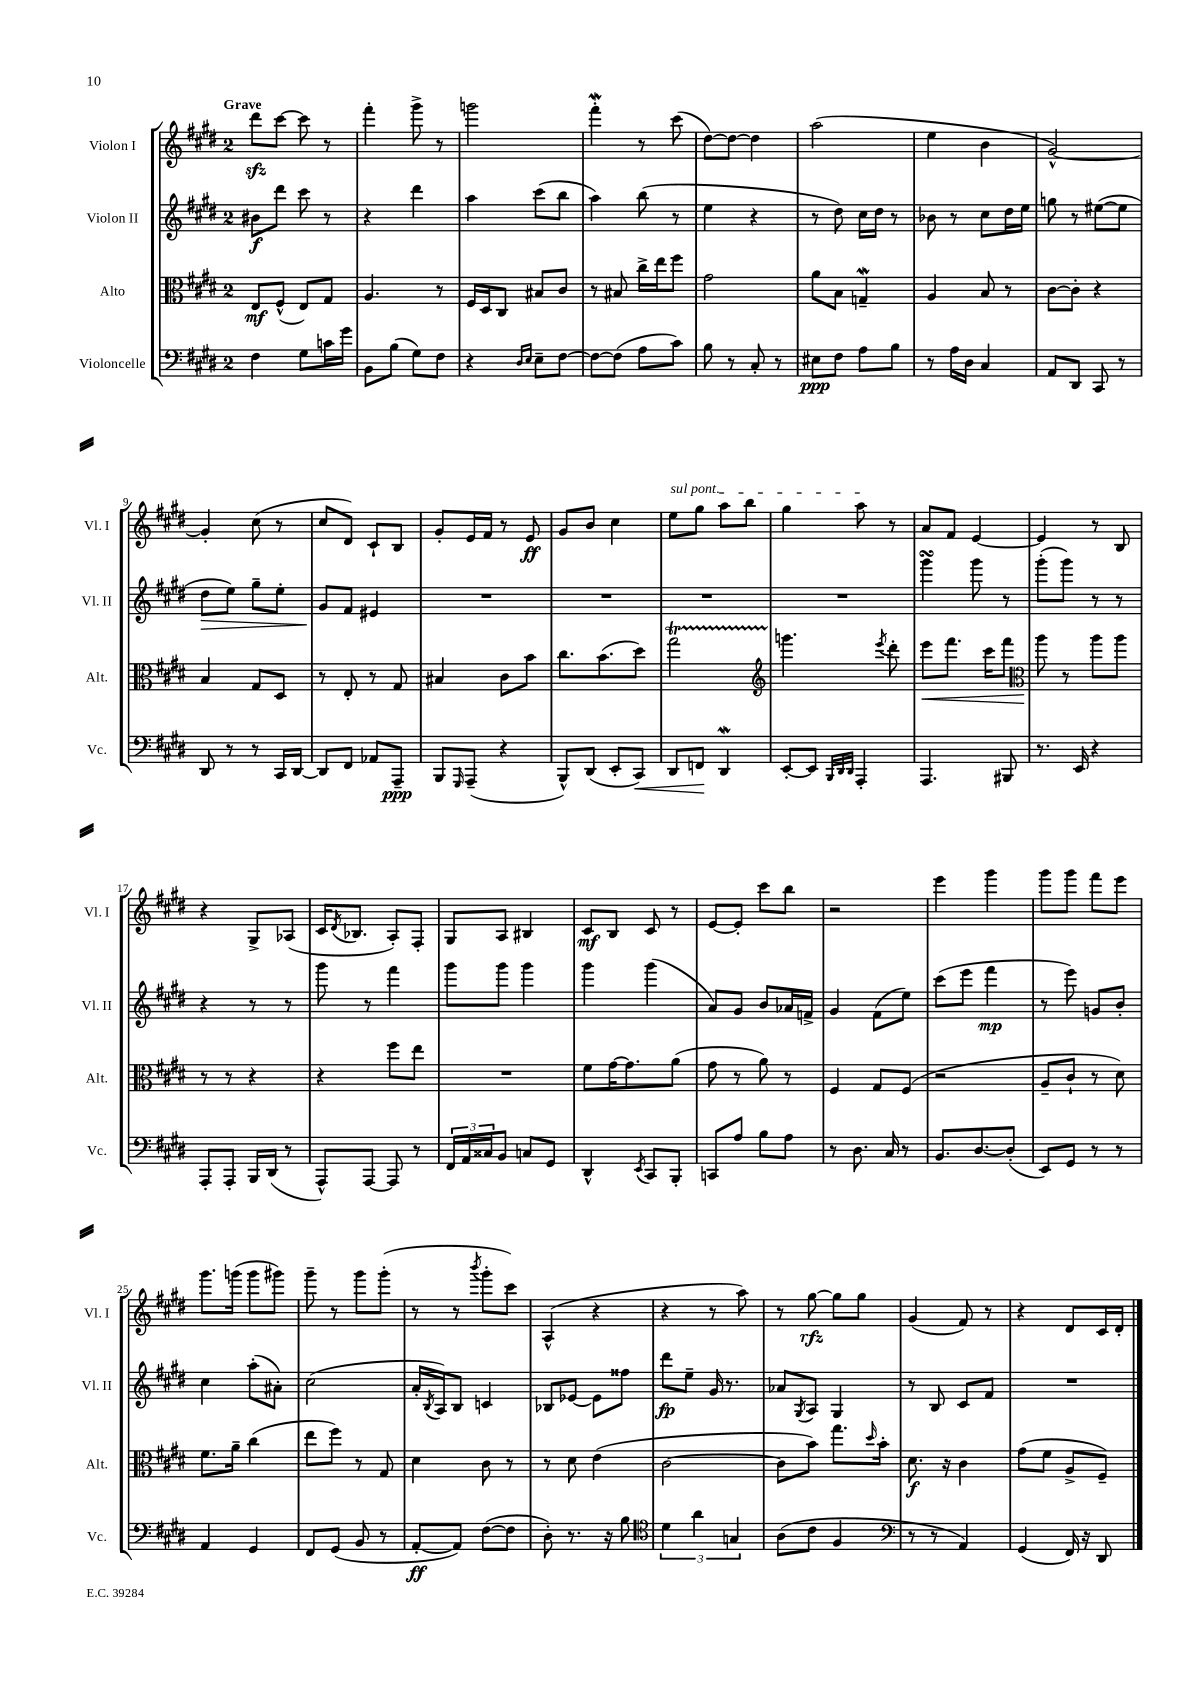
<<
\new StaffGroup <<
\new Staff = "s0" \with { instrumentName = "Violon I" shortInstrumentName = "Vl. I" } {
    \clef treble \key e \major \once \override Staff.TimeSignature.style = #'single-digit \time 2/4 \tempo "Grave"
    dis'''8\sfz cis'''8~ cis'''8 r8 |
    fis'''4-. gis'''8-> r8 |
    g'''2 |
    fis'''4-.\mordent r8 cis'''8( |
    dis''8~) dis''8~ dis''4 |
    a''2( |
    e''4 b'4 |
    gis'2~-^) |
    gis'4-. cis''8( r8 |
    cis''8 dis'8) cis'8-! b8 |
    gis'8-. e'16 fis'16 r8 e'8\ff |
    gis'8 b'8 cis''4 |
    \once \override TextSpanner.bound-details.left.text = \markup { \italic "sul pont." } e''8\startTextSpan gis''8 a''8 b''8 |
    gis''4 a''8\stopTextSpan r8 |
    a'8 fis'8 e'4~ |
    e'4 r8 b8 |
    r4 gis8-> aes8( |
    cis'16 \acciaccatura { dis'8 } bes8. a8-.) fis8-. |
    gis8 a8 bis4 |
    cis'8\mf b8 cis'8 r8 |
    e'8~ e'8-. cis'''8 b''8 |
    r2 |
    e'''4 gis'''4 |
    gis'''8 gis'''8 fis'''8 e'''8 |
    gis'''8. g'''16( g'''8 gis'''8) |
    gis'''8-- r8 gis'''8 gis'''8-.( |
    r8 r8 \acciaccatura { b'''8 } gis'''8-. cis'''8) |
    a4-^( r4 |
    r4 r8 a''8) |
    r8 gis''8~\rfz gis''8 gis''8 |
    gis'4( fis'8) r8 |
    r4 dis'8 cis'16 dis'16-. \bar "|." |
}
\new Staff = "s1" \with { instrumentName = "Violon II" shortInstrumentName = "Vl. II" } {
    \clef treble \key e \major \once \override Staff.TimeSignature.style = #'single-digit \time 2/4
    bis'8\f dis'''8 cis'''8 r8 |
    r4 dis'''4 |
    a''4 cis'''8( b''8 |
    a''4) b''8( r8 |
    e''4 r4 |
    r8 dis''8) cis''16 dis''16 r8 |
    bes'8 r8 cis''8 dis''16 e''16 |
    g''8 r8 eis''8~( eis''8 |
    dis''8\> e''8) gis''8-- e''8-. |
    gis'8\! fis'8 eis'4 |
    R2 |
    R2 |
    R2 |
    R2 |
    gis'''4\turn gis'''8 r8 |
    gis'''8-.( gis'''8) r8 r8 |
    r4 r8 r8 |
    gis'''8 r8 fis'''4 |
    gis'''8 gis'''8 gis'''4 |
    gis'''4 gis'''4( |
    a'8) gis'8 b'8 aes'16 f'16-> |
    gis'4 fis'8( e''8) |
    cis'''8( e'''8 fis'''4\mp |
    r8 e'''8) g'8 b'8-. |
    cis''4 a''8-.( ais'8-.) |
    cis''2( |
    a'16-. \acciaccatura { b8 } a16) b8 c'4 |
    bes8 ees'8~ ees'8 fisis''8 |
    dis'''8\fp e''8-- gis'16 r8. |
    aes'8 \acciaccatura { gis8 } a8 gis4 |
    r8 b8 cis'8 fis'8 |
    R2 \bar "|." |
}
\new Staff = "s2" \with { instrumentName = "Alto" shortInstrumentName = "Alt." } {
    \clef alto \key e \major \once \override Staff.TimeSignature.style = #'single-digit \time 2/4
    e8\mf fis8-^( e8) gis8 |
    a4. r8 |
    fis16 dis16 cis8 bis8 cis'8 |
    r8 bis8 cis''16-> e''16 fis''8 |
    gis'2 |
    a'8 b8 g4--\mordent |
    a4 b8 r8 |
    cis'8~ cis'8-. r4 |
    b4 gis8 dis8 |
    r8 e8-. r8 gis8 |
    bis4 cis'8 b'8 |
    cis''8. b'8.( dis''8) |
    gis''2\startTrillSpan |
    \clef treble g'''4.\stopTrillSpan \acciaccatura { e'''8 } dis'''8-. |
    e'''8\< fis'''8. cis'''16 fis'''8 |
    \clef alto a''8\! r8 a''8 a''8 |
    r8 r8 r4 |
    r4 fis''8 e''8 |
    R2 |
    fis'8 gis'16~ gis'8. a'8( |
    gis'8 r8 a'8) r8 |
    fis4 gis8 fis8( |
    r2 |
    a8-- cis'8-! r8 dis'8) |
    fis'8. a'16-- cis''4( |
    e''8 fis''8) r8 gis8 |
    dis'4 cis'8 r8 |
    r8 dis'8 e'4( |
    cis'2~ |
    cis'8 b'8) gis''8. \grace { dis''16 } b'16-. |
    dis'8.\f r16 cis'4 |
    gis'8( fis'8 a8-> fis8--) \bar "|." |
}
\new Staff = "s3" \with { instrumentName = "Violoncelle" shortInstrumentName = "Vc." } {
    \clef bass \key e \major \once \override Staff.TimeSignature.style = #'single-digit \time 2/4
    fis4 gis8 c'16 gis'16 |
    b,8 b8( gis8) fis8 |
    r4 \grace { dis16 e16 } e8-- fis8~ |
    fis8~ fis8( a8 cis'8) |
    b8 r8 cis8-. r8 |
    eis8\ppp fis8 a8 b8 |
    r8 a16 dis16 cis4 |
    a,8 dis,8 cis,8 r8 |
    dis,8 r8 r8 cis,16 dis,16~ |
    dis,8 fis,8 aes,8 a,,8--\ppp |
    b,,8 \grace { gis,,16 } a,,8--( r4 |
    b,,8-^) dis,8( e,8-. cis,8\<) |
    dis,8 f,8\! dis,4\mordent |
    e,8~-. e,8 \grace { b,,32 dis,32 dis,32 } a,,4-. |
    a,,4. bis,,8 |
    r8. e,16 r4 |
    a,,8-. a,,8-. b,,16 dis,16( r8 |
    a,,8-^) a,,8~ a,,8 r8 |
    \tuplet 3/2 { fis,16 a,16 cisis16 } b,8 c8 gis,8 |
    dis,4-^ \acciaccatura { e,8 } cis,8 b,,8-. |
    c,8 a8 b8 a8 |
    r8 dis8. cis16 r8 |
    b,8. dis8.~ dis8-.( |
    e,8) gis,8 r8 r8 |
    a,4 gis,4 |
    fis,8 gis,8( b,8 r8 |
    a,8~-.\ff a,8) fis8~( fis8 |
    dis8-.) r8. r16 b8 |
    \clef tenor \tuplet 3/2 { dis'4 a'4 g4 } |
    a8( cis'8 fis4 |
    \clef bass r8 r8 a,4) |
    gis,4( fis,16) r16 dis,8 \bar "|." |
}
>>
>>
